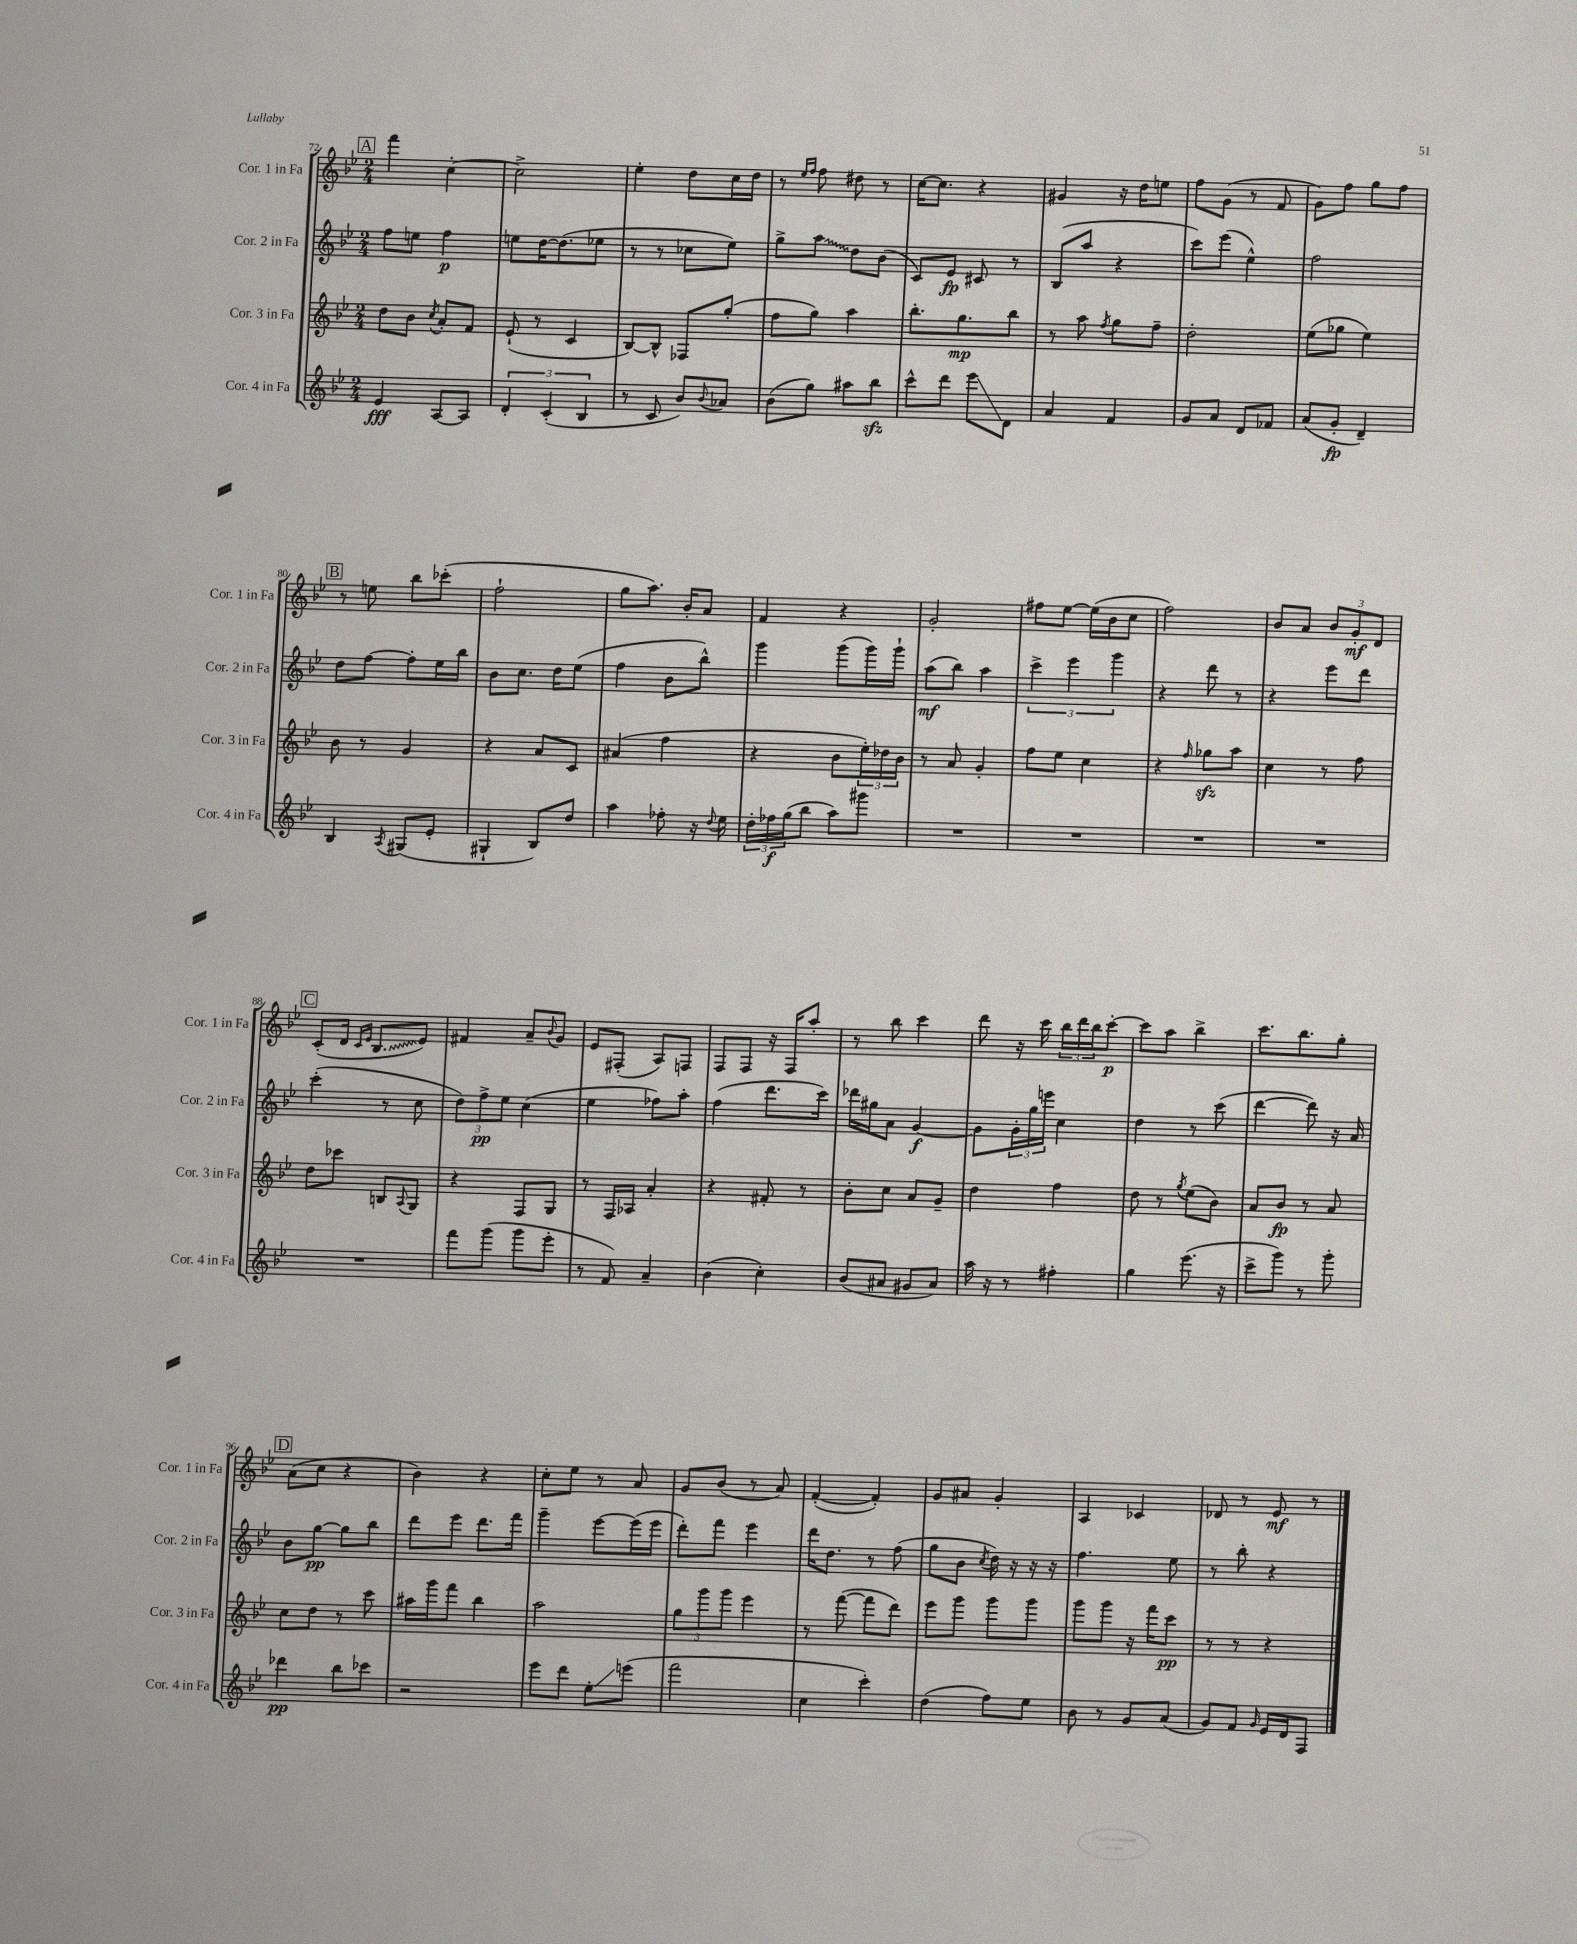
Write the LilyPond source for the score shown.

<<
\new StaffGroup <<
\new Staff = "s0" \with { instrumentName = "Cor. 1 in Fa" shortInstrumentName = "Cor. 1 in Fa" } {
    \clef treble \key bes \major \numericTimeSignature \time 2/4
    \mark \markup { \box "A" } f'''4 c''4~-. |
    c''2-> |
    ees''4-. d''8 c''16 d''16 |
    r8 \grace { ees''16 f''16 } f''8 dis''8 r8 |
    c''16~ c''8. r4 |
    gis'4 r16 d''16 e''8 |
    f''8 g'8( r8 f'8 |
    g'8) f''8 g''8 f''8 |
    \mark \markup { \box "B" } r8 e''8 bes''8 ces'''8-.( |
    f''2-! |
    g''8 a''8.) bes'16-. a'8 |
    f'4 r4 |
    g'2-. |
    fis''8 ees''8~ ees''16( bes'16 c''8 |
    f''2) |
    bes'8 a'8 \tuplet 3/2 { bes'8 g'8-.\mf d'8 } |
    \mark \markup { \box "C" } c'8-.( d'16 \grace { c'16 ees'16 } \once \override Glissando.style = #'zigzag bes8.\glissando ees'8) |
    fis'4 a'8-- \appoggiatura { bes'8 } g'8 |
    ees'8 fis8-.( a8) f8 |
    f8 f8 r16 f16 a''8-. |
    r8 bes''8 c'''4 |
    d'''8 r16 c'''16 \tuplet 3/2 { bes''16 d'''16 bes''16 } c'''8~-.\p |
    c'''8 a''8 bes''4-> |
    c'''8. bes''8. g''8-. |
    \mark \markup { \box "D" } a'8( c''8 r4 |
    bes'4) r4 |
    c''8-. ees''8 r8 a'8 |
    g'8 bes'8( r8 a'8) |
    f'4~-.( f'4-.) |
    g'8 ais'8 g'4-. |
    a4 ces'4 |
    des'8 r8 ees'8\mf r8 \bar "|." |
}
\new Staff = "s1" \with { instrumentName = "Cor. 2 in Fa" shortInstrumentName = "Cor. 2 in Fa" } {
    \clef treble \key bes \major \numericTimeSignature \time 2/4
    \mark \markup { \box "A" } f''8 e''8 f''4\p |
    e''8 d''16~ d''8.( ees''8 |
    r8 r8 ces''8 ees''8) |
    g''8-> \once \override Glissando.style = #'zigzag a''8\glissando d''8 bes'8( |
    c'8) ees'8\fp cis'8 r8 |
    bes8( a''8 r4 |
    c'''8) ees'''8( ees''4-^) |
    f''2 |
    \mark \markup { \box "B" } d''8 f''8~ f''8-. ees''16 bes''16 |
    bes'8 c''8. d''16 ees''8( |
    f''4 bes'8 bes''8-^) |
    g'''4 g'''8( g'''16) g'''16-! |
    a''8\mf( bes''8) a''4 |
    \tuplet 3/2 { c'''4-> ees'''4 g'''4 } |
    r4 d'''8 r8 |
    r4 ees'''8 d'''8 |
    \mark \markup { \box "C" } c'''4-.( r8 c''8 |
    \tuplet 3/2 { d''8) f''8->\pp ees''8 } c''4( |
    ees''4 fes''8) a''8-. |
    f''4( d'''8. c'''16) |
    des'''16 gis''16 a'8 g'4~\f |
    g'8 \tuplet 3/2 { g'16-. g''16 e'''16 } c''4 |
    d''4 r8 c'''8( |
    d'''4~ d'''8) r16 a'16 |
    \mark \markup { \box "D" } bes'8 g''8~\pp g''8 bes''8 |
    d'''8 ees'''8 d'''8. f'''16 |
    g'''4-- ees'''8~ ees'''16( ees'''16 |
    d'''8-.) f'''8 ees'''4 |
    d'''16 d''8. r8 f''8( |
    g''8 bes'8 \acciaccatura { c''8 } d''16) r16 r16 r16 |
    f''4. ees''8 |
    r8 bes''8-. r4 \bar "|." |
}
\new Staff = "s2" \with { instrumentName = "Cor. 3 in Fa" shortInstrumentName = "Cor. 3 in Fa" } {
    \clef treble \key bes \major \numericTimeSignature \time 2/4
    \mark \markup { \box "A" } d''8 bes'8 \acciaccatura { c''8 } a'8-. f'8 |
    ees'8-!( r8 c'4 |
    bes8~) bes8-^ fes8 g''8-.( |
    f''8 g''8) a''4 |
    bes''8.-. g''8.\mp bes''8 |
    r8 a''8 \acciaccatura { f''8 } g''8 f''8-- |
    d''2-. |
    ees''8( ges''8 ees''4) |
    \mark \markup { \box "B" } bes'8 r8 g'4 |
    r4 a'8 c'8 |
    ais'4( f''4 |
    r4 bes'8 \tuplet 3/2 { ees''16-.) des''16 bes'16 } |
    r8 a'8 g'4-. |
    f''8 ees''8 c''4 |
    r4 \grace { f''16 } ges''8\sfz a''8 |
    c''4 r8 f''8 |
    \mark \markup { \box "C" } d''8 ces'''8 b8 \appoggiatura { a8 } g8 |
    r4 f8 g8 |
    r8 f16 aes16 a'4-. |
    r4 fis'8-. r8 |
    bes'8-. c''8 a'8 g'8-- |
    d''4 f''4 |
    d''8 r8 \acciaccatura { g''8 } ees''8( bes'8) |
    a'8 bes'8\fp r8 a'8 |
    \mark \markup { \box "D" } c''8 d''8 r8 c'''8 |
    ais''16 g'''16 f'''8 bes''4 |
    a''2 |
    \tuplet 3/2 { g''8 g'''8 g'''8 } ees'''4 |
    r8 f'''8~( f'''8 d'''8) |
    ees'''8 g'''8 g'''8 g'''8 |
    g'''8 g'''8 r16 f'''16 c'''8\pp |
    r8 r8 r4 \bar "|." |
}
\new Staff = "s3" \with { instrumentName = "Cor. 4 in Fa" shortInstrumentName = "Cor. 4 in Fa" } {
    \clef treble \key bes \major \numericTimeSignature \time 2/4
    \mark \markup { \box "A" } ees'4\fff a8~ a8 |
    \tuplet 3/2 { d'4-. c'4-.( bes4 } |
    r8 c'8 bes'8) \appoggiatura { bes'8 } aes'8 |
    bes'8( g''8) ais''8 bes''8\sfz |
    c'''8-^ d'''8 ees'''8\glissando d'8 |
    a'4 f'4 |
    g'8 a'8 d'8 fes'8 |
    a'8( g'8-.\fp d'4--) |
    \mark \markup { \box "B" } bes4 \acciaccatura { a8 } gis8( ees'8-. |
    gis4-! bes8) d''8 |
    a''4 fes''8-. r16 \appoggiatura { d''8 } ees''16 |
    \tuplet 3/2 { d''16-. fes''16\f g''16( } bes''8 a''8) gis'''8 |
    R2 |
    R2 |
    R2 |
    R2 |
    \mark \markup { \box "C" } R2 |
    f'''8 g'''8( g'''8 ees'''8-. |
    r8 f'8) a'4-- |
    bes'4( c''4-.) |
    bes'8( ais'8 gis'8 ais'8) |
    a''16 r16 r8 fis''4-. |
    g''4 ees'''8.( r16 |
    c'''8-> g'''8) r8 g'''8-. |
    \mark \markup { \box "D" } des'''4\pp bes''8 ces'''8 |
    r2 |
    ees'''8 d'''8 ees''8-.\glissando e'''8( |
    f'''2 |
    c''4 c'''4-.) |
    d''4( f''8) ees''8 |
    bes'8 r8 g'8 a'8( |
    g'8) f'8 \grace { g'16 } ees'16 d'16 f8 \bar "|." |
}
>>
>>
\layout { \context { \Score currentBarNumber = #72 } }
